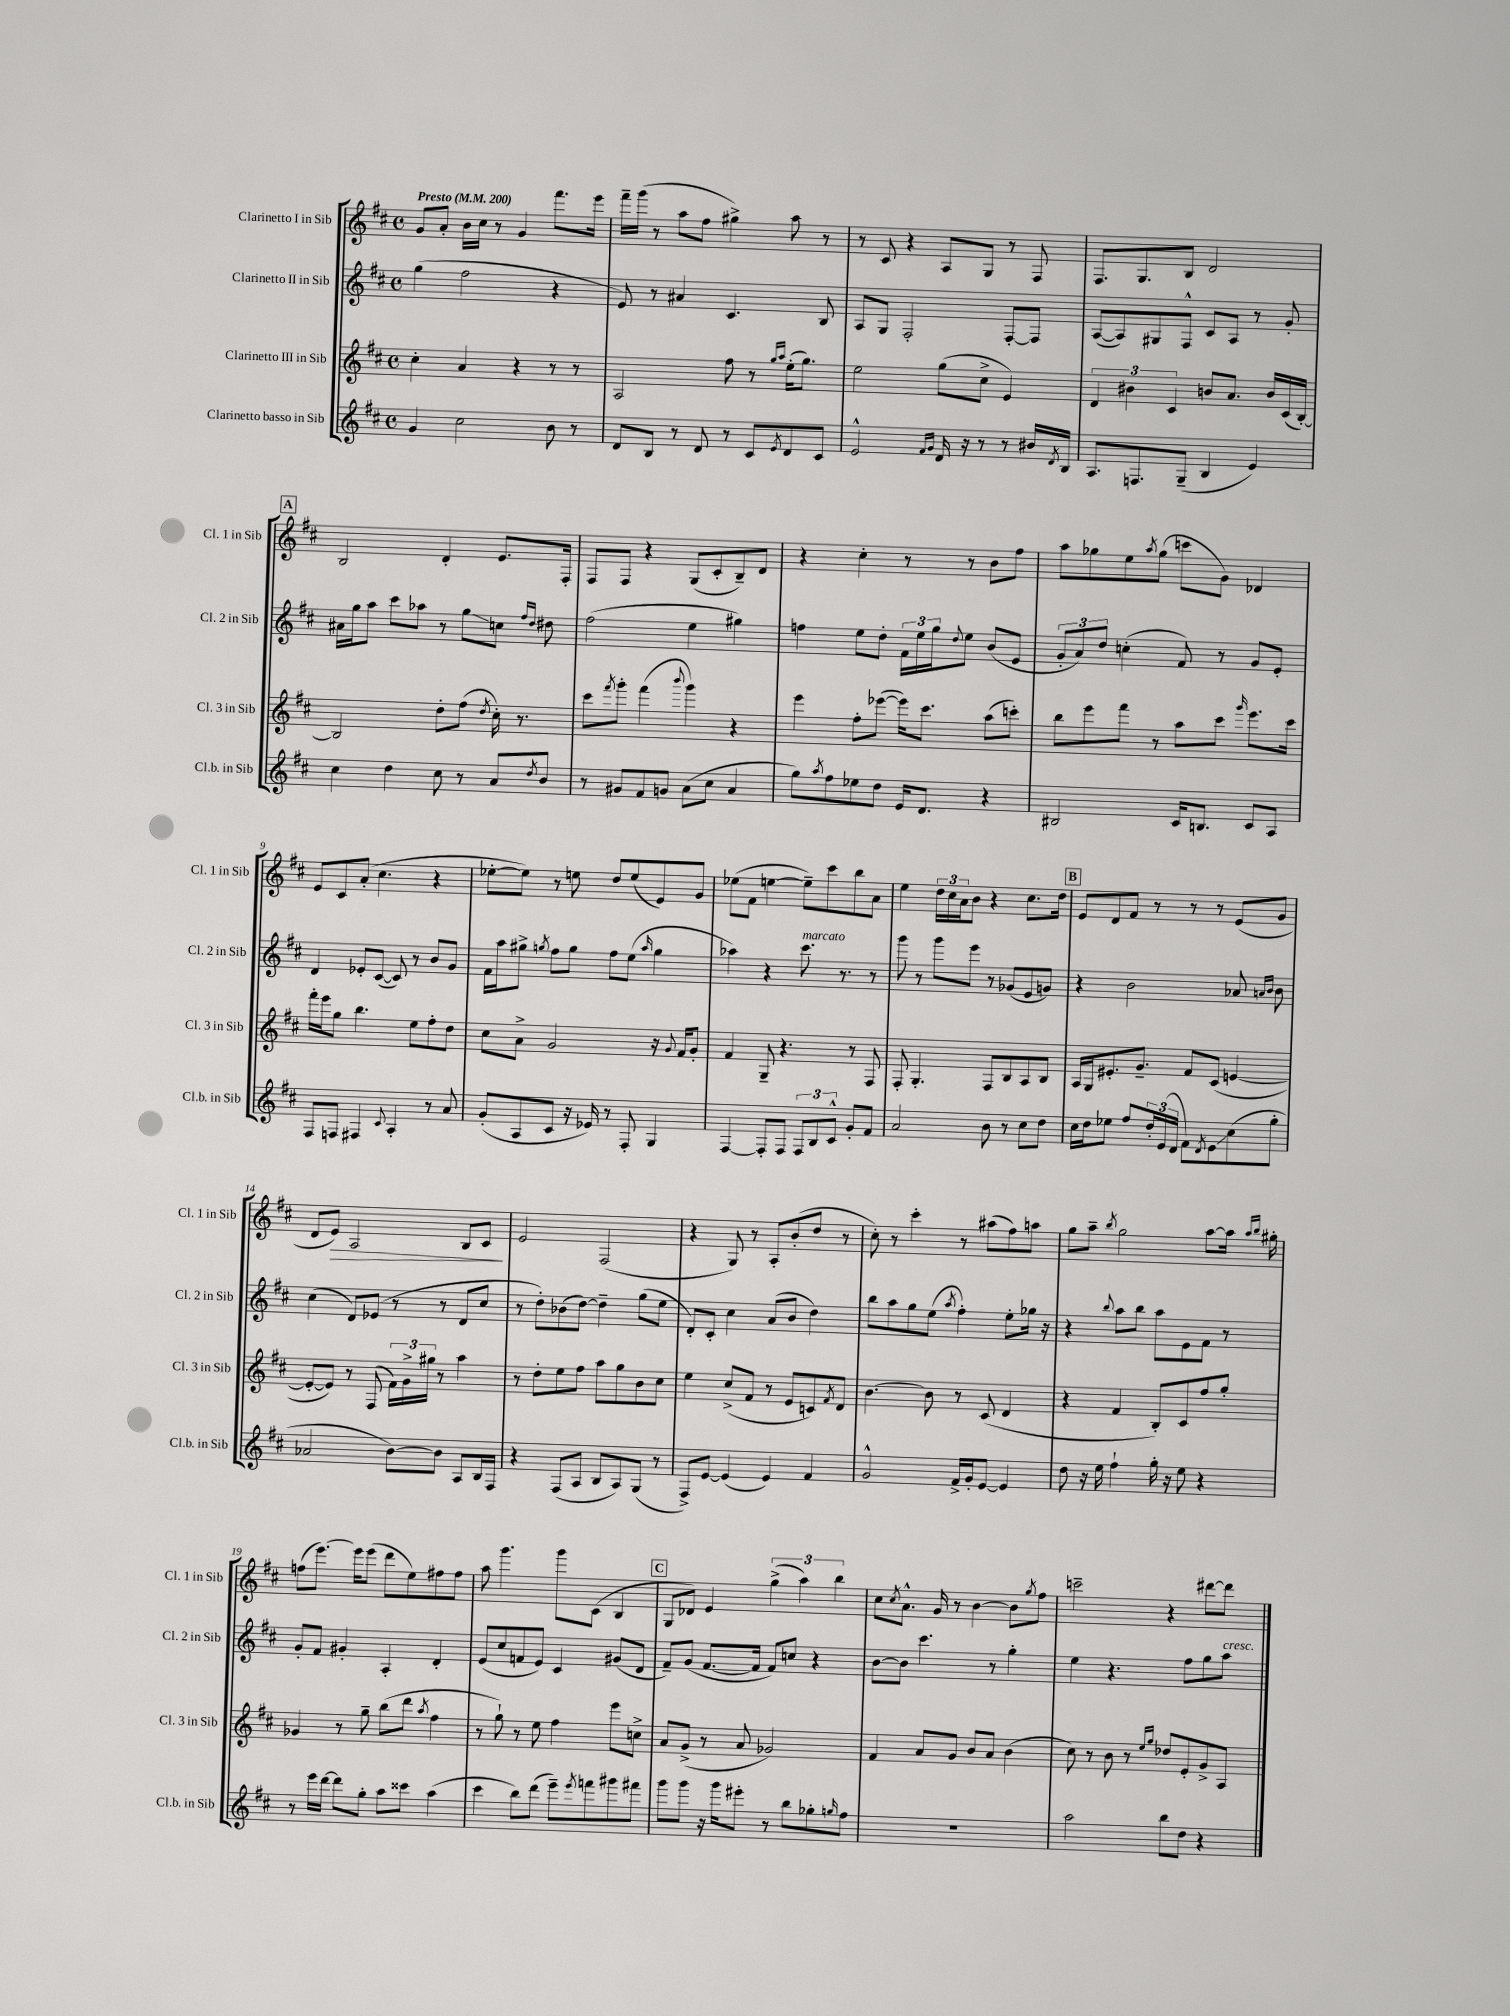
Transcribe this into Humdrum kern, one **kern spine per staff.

**kern	**kern	**kern	**kern
*staff4	*staff3	*staff2	*staff1
*clefG2	*clefG2	*clefG2	*clefG2
*k[f#c#]	*k[f#c#]	*k[f#c#]	*k[f#c#]
*M4/4	*M4/4	*M4/4	*M4/4
*met(c)	*met(c)	*met(c)	*met(c)
*MM200	*MM200	*MM200	*MM200
4g	4cc#'	(4gg	8g
.	.	.	8a'
2cc#	4a	2ff#	16b
.	.	.	16cc#
.	.	.	8r
.	4r	.	4g
8b	8r	4r	8.fff#
8r	8r	.	.
.	.	.	16eee
=	=	=	=
8d	2A	8e)	16fff#~
.	.	.	(16ggg
8B	.	8r	8r
8r	.	4a#	8aa
8d	.	.	8ff#
8r	8ff#	4.c#	4gg#^)
8c#	8r	.	.
.	16qqgg	.	.
8qe	16qqaa	.	.
8d	(16ee'	.	8aa
.	8.gg)	.	.
8c#	.	8B	8r
=	=	=	=
2e^^	2ee	8A	8r
.	.	8G	8c#
.	.	2F#'	4r
16qqf#	.	.	.
16qqg	.	.	.
16d	(8gg	.	8A
16r	.	.	.
8r	8cc#^	.	8G
8r	4e)	[8F#'	8r
16b#	.	8F#]	8F#
8qd	.	.	.
16B	.	.	.
=	=	=	=
8.A	6d	([8A	8.F#
.	.	8A])	.
.	6b#	.	.
8.F	.	.	8.G
.	.	8G#	.
.	6c#	.	.
(8G~	.	8F#^^	8B
4B	8b	8c#	2d
.	8.a	8A	.
4e)	.	8r	.
.	16b	.	.
.	(16c#	8g'	.
.	[16B')	.	.
=	=	=	=
4cc#	2B]	16a#	2B
.	.	16gg	.
.	.	8aa	.
4dd	.	8ccc#	.
.	.	8aa-	.
8cc#	8dd'	8r	4d'
8r	(8ff#	8gg	.
.	8qdd	.	.
8a	16cc#')	8cc	8.e
.	8.r	.	.
.	.	16qqff#	.
8qdd	.	16qqdd	.
8b	.	8dd#	.
.	.	.	16F#'
=	=	=	=
8r	8ccc#	(2ff#	8F#
.	8qfff#	.	.
8g#	8ggg'	.	8F#
8f#	(4fff#	.	4r
8g	.	.	.
.	8qqbbb	.	.
(8a	4ggg)	4ee	(8G
8cc#	.	.	8c#'
4a	4r	4gg#)	8B~)
.	.	.	8d
=	=	=	=
8gg)	4eee	4ff	4r
8qaa	.	.	.
8ff#	.	.	.
8ee-	8ff#'	8ee	4cc#'
8dd	([8eee-	8dd'	.
16e	16eee-])	24f#	8r
.	.	24ee	.
8.d	8.ccc#	.	.
.	.	24gg	.
.	.	8qqdd	.
.	.	8ee	8r
4r	(8aa	(8b	8b
.	8ccc')	8e	8ff#
=	=	=	=
2B#	8bb	12g'	8aa
.	.	12a)	.
.	8eee	.	8gg-
.	.	12dd	.
.	8fff#	(4cc'	8ee
.	.	.	8qaa
.	8r	.	(8gg-
16c#	8aa	8f#)	8ccc
8.B	.	.	.
.	8ccc#	8r	8g)
.	16qqggg	.	.
8c#	8.eee	8g	4d-
8A	.	8e'	.
.	16ccc#	.	.
=	=	=	=
8F#	16fff#'	4d	8e
.	16eee	.	.
8F	8gg	.	8c#
4F#	4.bb	8e-'	(8a'
.	.	([8c#	4.cc#
8qqc#	.	.	.
4A'	.	8c#])	.
.	8ee	8r	.
8r	8ff#'	8b	4r
8a	8dd	8g	.
=	=	=	=
(8g'	8cc#	16f#	[8ee-'
.	.	16aa	.
8A	8a^	8gg#^	8ee-])
.	.	8qgg	.
8c#	2g	8ff#	8r
16r	.	8gg	8ee
16e-)	.	.	.
8r	.	8ff#	8dd
8F#'	.	(8ee	(8ee
.	.	16qqaa	.
4G	16r	4gg	8e)
.	8qqg	.	.
.	16f#	.	.
.	8g'	.	8g
=	=	=	=
[4F#	4f#	4aa-)	(8ee-
.	.	.	8f#
8F#']	8G~	4r	[4ee
8F#	4.r	.	.
12F#	.	8.ccc#	8ee~])
12B	.	.	.
.	.	.	8ccc#
12c#^^	.	.	.
.	.	8.r	.
8g'	8r	.	8bb
8f#	8F#	8r	8a
=	=	=	=
2a	8F#'	8ggg	4ee
.	4.G'	8r	.
.	.	8ggg	24dd
.	.	.	24cc#
.	.	.	24a
.	.	8eee	8b
8b	8F#	8r	4r
8r	8B	(8g-	.
8cc#	8A	8e	8.cc#
8dd	8B	8g)	.
.	.	.	16dd
=	=	=	=
16cc#	16A	4r	8e
16dd	16G	.	.
8ee-	8.e#'	.	8d
8ff#	.	2b	8f#
.	8.g~	.	.
24dd'	.	.	8r
(24e	.	.	.
24d	.	.	.
8f#)	8f#	.	8r
8qd	.	.	.
8e	(8c#	.	8r
(8cc#	[4e	8a-	(8e
.	.	16qqa	.
.	.	16qqb	.
8gg'	.	8b	8g
=	=	=	=
2a-	8e'_	(4cc#	8d
.	8e])	.	8e)
.	8r	8d)	2A
.	(8F#	(8e-	.
[8b)	24f#)	8r	.
.	24g^	.	.
.	24gg#	.	.
8b]	8r	8r	.
8A	4aa	8d	8B
16B	.	8cc#	8c#
16F#	.	.	.
=	=	=	=
4r	8r	8r	2e
.	8dd'	8dd')	.
(8F#	8ee	(8b-	.
8A	8ff#	[8dd)	.
8B	8aa	4dd~]	(2F#
8A)	8gg	.	.
(8G	8b	(8gg	.
8r	8cc#	8ee	.
=	=	=	=
8F#^)	4ee	8d')	4r
[8e	.	8c#'	.
(4e]	(8cc#^	4cc#	8G)
.	8f#	.	8r
4e)	8r	(8a	8A'
.	8e	8b	(8b'
4f#	8c)	4dd)	8dd
.	8qf#	.	.
.	8d	.	8r
=	=	=	=
2g^^	[4.b	8bb	8cc#')
.	.	8aa	8r
.	.	8gg	4ccc#'
.	8b]	(8ee	.
.	.	8qaa	.
16f#^	8r	4ff#')	8r
16g'	.	.	.
[8e	(8c#	.	(8aa#
4e]	4d	8ee'	8ff#)
.	.	16gg-	8aa
.	.	16r	.
=	=	=	=
8dd	4r	4r	8gg
16r	.	.	8aa~
16ee	.	.	.
.	.	8qqbb	8qbb
4ff#`	4f#	8aa	2gg
.	.	8bb	.
16gg'	8B')	8aa	.
16r	.	.	.
8ee	8c#	8e	.
4r	8ff#	8f#	[8aa
.	8gg'	8r	16aa]
.	.	.	16qqaa
.	.	.	16qqbb
.	.	.	16gg#'
=	=	=	=
8r	4g-	8g'	(8ff
16eee	.	8f#	[8.eee)
[16ddd	.	.	.
8ddd]	8r	4g#'	.
.	.	.	16eee]
8gg'	8gg~	.	(8eee
8aa	(8bb	4A'	8ddd
8ccc##	8ddd	.	8ee)
.	8qaa	.	.
(4aa	4ff#	4d'	8ff#
.	.	.	8ff#
=	=	=	=
4ccc#	8r	(8e	8aa
.	8gg`)	8cc#	4.ggg
8bb)	8r	8f	.
(8ddd	8ee	8e)	.
8eee~)	4ff#	4c#	8ggg
8qeee	.	.	.
8fff	.	.	(8c#
8ggg#	8eee	(8g#	4B
8fff#	8cc^	8d	.
=	=	=	=
8ggg	8a	8f#~)	8G
8ggg	(8g^	(8g	8d-)
16r	8r	[8.f#	4e
16ggg	.	.	.
8eee#'	8a	.	.
.	.	16f#]	.
8r	2g-)	8f#)	(6gg^
8bb	.	8cc	.
.	.	.	6aa)
8gg-'	.	4r	.
.	.	.	6bb
16qqgg	.	.	.
8ff#	.	.	.
=	=	=	=
1r	4f#	[8b	8cc#
.	.	.	8qcc#
.	.	8b]	8.a^^
.	8a	4.ccc#	.
.	.	.	16g
.	8g	.	8r
.	8b	.	[4b
.	8a	8r	.
.	(4b	4gg'	8b]
.	.	.	8qgg
.	.	.	8ff#
=	=	=	=
2aa	8cc#)	4ee	2ccc~
.	8r	.	.
.	8b	4.r	.
.	8r	.	.
.	16qqee	.	.
.	16qqgg	.	.
8bb	8dd-	.	4r
8dd	8e'	8ff#	.
4r	8g^	8gg	[8ddd#
.	8A	8aa	8ddd#]
==	==	==	==
*-	*-	*-	*-
